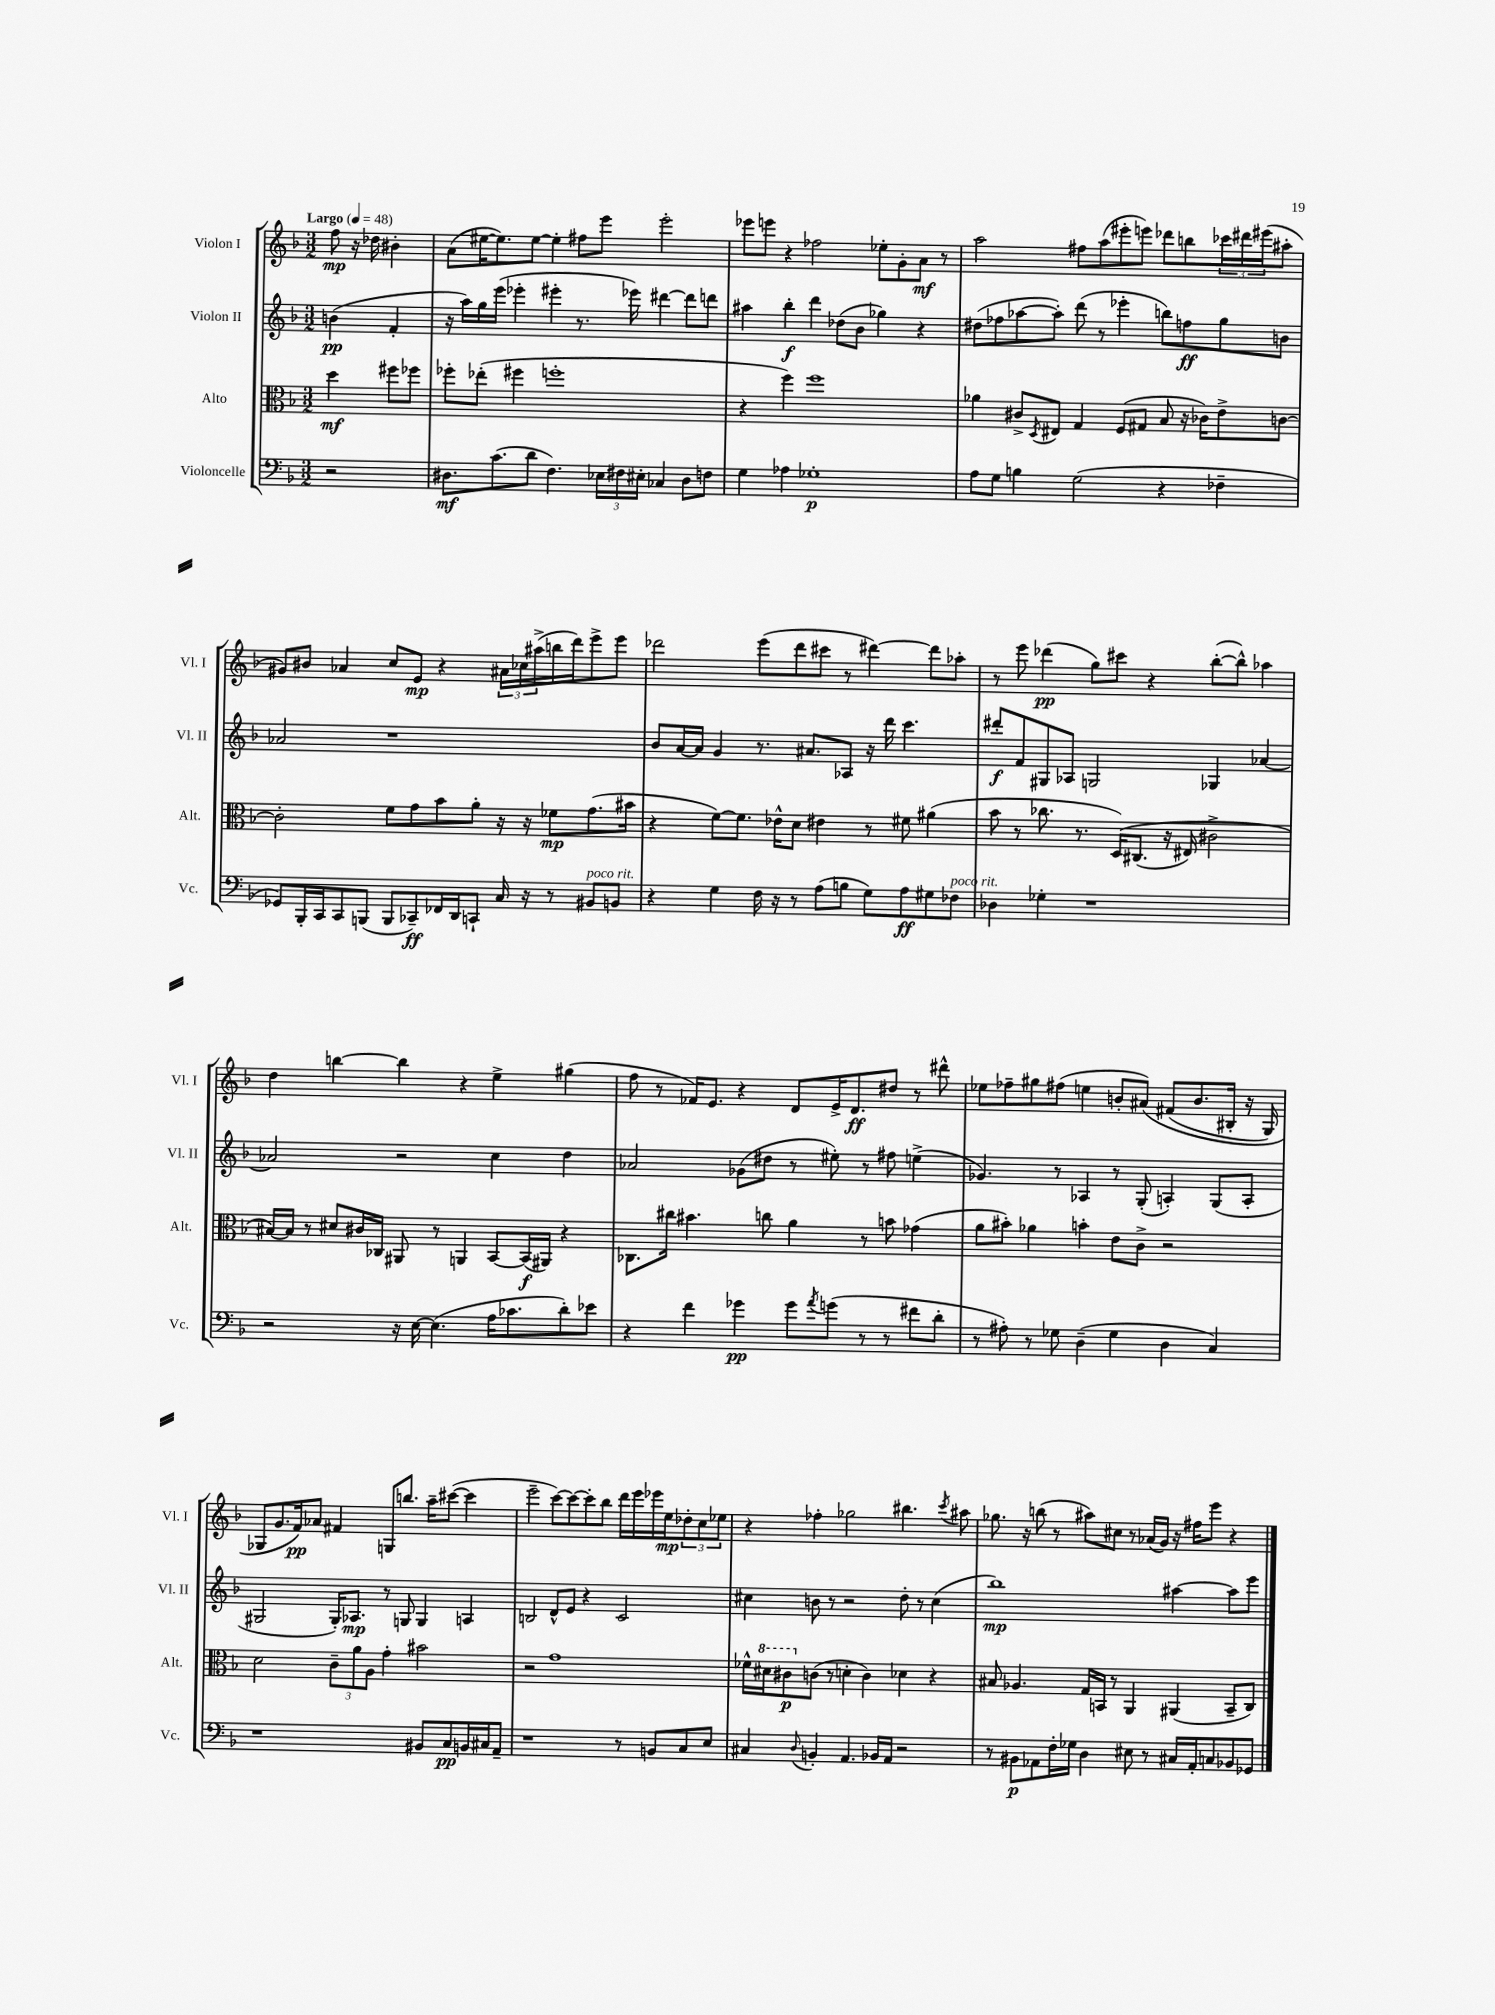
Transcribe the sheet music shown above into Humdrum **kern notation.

**kern	**dynam	**kern	**dynam	**kern	**dynam	**kern	**dynam
*part4	*part4	*part3	*part3	*part2	*part2	*part1	*part1
*staff4	*staff4	*staff3	*staff3	*staff2	*staff2	*staff1	*staff1
*I"Violoncelle	*	*I"Alto	*	*I"Violon II	*	*I"Violon I	*
*I'Vc.	*	*I'Alt.	*	*I'Vl. II	*	*I'Vl. I	*
*clefF4	*	*clefC3	*	*clefG2	*	*clefG2	*
*k[b-]	*	*k[b-]	*	*k[b-]	*	*k[b-]	*
*M3/2	*	*M3/2	*	*M3/2	*	*M3/2	*
*MM48	*	*MM48	*	*MM48	*	*MM48	*
=	=	=	=	=	=	=	=
!	!	!	!	!	!	!LO:TX:a:B:t=Largo	!
2r	.	4dd\	mf	(4bn\	pp	8ff\	mp
.	.	.	.	.	.	16r	.
.	.	.	.	.	.	16dd-X\	.
.	.	8ff#X\L	.	4f'/	.	4b#X'\	.
.	.	8ff-X\J	.	.	.	.	.
=1	=1	=1	=1	=1	=1	=1	=1
8.D#X\L	mf	8ff-X'\L	.	16r	.	(8a\L	.
.	.	.	.	16aa\LL)	.	.	.
.	.	(8ee-X'\J	.	16gg\	.	[16ee#X\K	.
(8.c\	.	.	.	(16eee\JJ	.	8.ee#\])	.
.	.	4ff#X\	.	4eee-X'\	.	.	.
8d\J	.	.	.	.	.	[8ee#\J	.
4.F\)	.	1ffn'	.	4eee#X'\	.	4ee#'\]	.
.	.	.	.	8.r	.	8ff#X\L	.
24E-X\LL	.	.	.	.	.	8eee\J	.
24F#X\	.	.	.	.	.	.	.
.	.	.	.	16eee-X\)	.	.	.
24E#X'\JJ	.	.	.	.	.	.	.
4C-X/	.	.	.	[4ddd#X\	.	2eee'\	.
8D#\L	.	.	.	8ddd#\L]	.	.	.
8Fn\J	.	.	.	8dddn\J	.	.	.
=2	=2	=2	=2	=2	=2	=2	=2
4G\	.	4r	.	4aa#X\	.	8eee-X\L	.
.	.	.	.	.	.	8eeen\J	.
4A-X\	.	4ff\)	.	4bb-'\	f	4r	.
1G-X'	p	1ff	.	4ddd\	.	2ff-X\	.
.	.	.	.	(8dd-X\L	.	.	.
.	.	.	.	8b-\J	.	.	.
.	.	.	.	4gg-X\)	.	8ee-X'\L	.
.	.	.	.	.	.	8g'\	.
.	.	.	.	4r	.	8a\J	mf
.	.	.	.	.	.	8r	.
=3	=3	=3	=3	=3	=3	=3	=3
8A\L	.	4a-X\	.	(8dd#X\L	.	2aa\	.
8G\J	.	.	.	8ff-X\	.	.	.
4Bn\	.	8c#X^/L	.	[8aa-X\	.	.	.
.	.	8qD/	.	.	.	.	.
.	.	8E#X/J	.	8aa-'\J])	.	.	.
(2G\	.	4G/	.	(8ddd\	.	8ff#X\L	.
.	.	.	.	8r	.	(8aa\	.
.	.	(8F/L	.	4eee-X'\	.	8eee#X'\	.
.	.	8G#X/J	.	.	.	8eeen\J)	.
4r	.	8B-/	.	8bbn\L)	.	8ddd-X\L	.
.	.	16r	.	8ffn\	ff	8bbn\	.
.	.	16c-X\KL)	.	.	.	.	.
4F-X~\	.	8e^\	.	8gg\	.	24ccc-X\L	.
.	.	.	.	.	.	24ddd#X\	.
.	.	.	.	.	.	(24eee#X\J	.
.	.	[8cn\J	.	8bn\J	.	8aa#X'\J	.
!!LO:LB:g=z
=4	=4	=4	=4	=4	=4	=4	=4
8GG-X/L)	.	2c'\]	.	2a-X/	.	8g#X/L)	.
16BBB-'/L	.	.	.	.	.	8b#X/J	.
16CC/J	.	.	.	.	.	.	.
8CC/	.	.	.	.	.	4a-X/	.
(8BBBn/J	.	.	.	.	.	.	.
8BBB/L	.	8f\L	.	1r	.	8cc/L	.
8CC-X~/)	ff	8g\	.	.	.	8e/J	mp
16FF-X/L	.	8b-\	.	.	.	4r	.
16DD/J	.	.	.	.	.	.	.
8CCn`/J	.	8a'\J	.	.	.	.	.
16C/	.	16r	.	.	.	24a#X\LL	.
.	.	.	.	.	.	24cc-X\	.
16r	.	16r	.	.	.	.	.
.	.	.	.	.	.	(24aa#X^\	.
8r	.	8f-X\L	mp	.	.	16bbn\	.
.	.	.	.	.	.	16ddd\J)	.
!LO:TX:a:i:t=poco rit.	!	!	!	!	!	!	!
8BB#X/L	.	(8.g\	.	.	.	8eee^\	.
8BBn/J	.	.	.	.	.	8eee\J	.
.	.	16b#X\Jk	.	.	.	.	.
=5	=5	=5	=5	=5	=5	=5	=5
4r	.	4r	.	8b-/L	.	2ddd-X\	.
.	.	.	.	[16a/L	.	.	.
.	.	.	.	16a/JJ]	.	.	.
4G\	.	[8f\L)	.	4g/	.	.	.
.	.	8.f\J]	.	.	.	.	.
16F\	.	.	.	8.r	.	(8eee\L	.
16r	.	16e-X^^\KL	.	.	.	.	.
8r	.	8d\J	.	.	.	8ddd-\	.
.	.	.	.	8.a#X/L	.	.	.
(8A\L	.	4e#X\	.	.	.	8ccc#X\J	.
8Bn\J	.	.	.	8A-X/J	.	8r	.
8G\L)	.	8r	.	16r	.	[4ddd#X\)	.
.	.	.	.	16ddd\	.	.	.
8A\	ff	8f#X\	.	4.ccc\	.	.	.
8G#X\	.	(4a#X\	.	.	.	8ddd#\L]	.
!LO:TX:a:i:t=poco rit.	!	!	!	!	!	!	!
8F-X\J	.	.	.	.	.	8aa-X'\J	.
=6	=6	=6	=6	=6	=6	=6	=6
4D-X\	.	8b-\	.	8ddd#X'/L	f	8r	.
.	.	8r	.	8f/	.	8eee\	.
4G-X'\	.	8.cc-X\	.	8G#X/	.	(4ddd-X\	pp
.	.	.	.	8A-X/J	.	.	.
.	.	8.r	.	.	.	.	.
1r	.	.	.	2Gn/	.	8gg\L)	.
.	.	(16D/KL)	.	.	.	8ccc#X\J	.
.	.	(8.C#X/J	.	.	.	.	.
.	.	.	.	.	.	4r	.
.	.	16r	.	.	.	.	.
.	.	16E#X/)	.	.	.	.	.
.	.	2c#X^\	.	4G-X/	.	([8bb-'\L	.
.	.	.	.	.	.	8bb-^^\J])	.
.	.	.	.	[4a-X/	.	4aa-X\	.
!!LO:LB:g=z
=7	=7	=7	=7	=7	=7	=7	=7
2r	.	[16B#X/LL)	.	2a-X/]	.	4dd\	.
.	.	16B#/JJ]	.	.	.	.	.
.	.	8r	.	.	.	.	.
.	.	8d#X/L	.	.	.	[4bbn\	.
.	.	16c#X/L	.	.	.	.	.
.	.	16C-X/JJ	.	.	.	.	.
16r	.	8AA#X/	.	2r	.	4bb\]	.
[16E\	.	.	.	.	.	.	.
(4.E\]	.	8r	.	.	.	.	.
.	.	4AAn/	.	.	.	4r	.
16A\KL	.	[8BB-/L	.	4cc\	.	4ee^\	.
8.c-X\	.	.	.	.	.	.	.
.	.	(16BB-/L]	f	.	.	.	.
.	.	16AA#X/JJ)	.	.	.	.	.
8d'\)	.	4r	.	4dd\	.	(4gg#X\	.
8e-X\J	.	.	.	.	.	.	.
=8	=8	=8	=8	=8	=8	=8	=8
4r	.	8.C-X\L	.	2a-X/	.	8ff\	.
.	.	.	.	.	.	8r	.
.	.	16cc#X\Jk	.	.	.	.	.
4f\	.	4.b#X\	.	.	.	16f-X/KL)	.
.	.	.	.	.	.	8.e/J	.
4g-X\	pp	.	.	(8g-X\L	.	4r	.
.	.	8ccn\	.	8dd#X\J	.	.	.
8g-\L	.	4a\	.	8r	.	8d/L	.
8qa/	.	.	.	.	.	.	.
(8gn\J	.	.	.	8ee#X'\)	.	16e^/K	.
.	.	.	.	.	.	8.d/	ff
8r	.	8r	.	8r	.	.	.
8r	.	8bn\	.	8ff#X\	.	8dd#X/J	.
8f#X\L	.	(4g-X\	.	(4een^\	.	8r	.
8d'\J	.	.	.	.	.	8ddd#X^^\	.
=9	=9	=9	=9	=9	=9	=9	=9
8r	.	8a\L	.	4.g-X/)	.	8ee-X\L	.
8A#X'\)	.	8b#X'\J)	.	.	.	8ff-X~\	.
8r	.	4a-X\	.	.	.	8gg#X\	.
8G-X\	.	.	.	8r	.	(8ff#X\J	.
(4D~\	.	4bn'\	.	4A-X/	.	4een\	.
4G-\	.	8e\L	.	8r	.	8bn'/L	.
.	.	8c^\J	.	(8G'/	.	(8a#X/J)	.
4D\	.	2r	.	4An'/)	.	(8f#X/L	.
.	.	.	.	.	.	8.b/	.
4C/)	.	.	.	(8G/L	.	.	.
.	.	.	.	.	.	16B#X'/Jk	.
.	.	.	.	8A'/J	.	16r	.
.	.	.	.	.	.	16G/)	.
!!LO:LB:g=z
=10	=10	=10	=10	=10	=10	=10	=10
1r	.	2d\	.	2G#X/	.	8G-X/L	.
.	.	.	.	.	.	8.g/	.
.	.	.	.	.	.	16f/k)	pp
.	.	.	.	.	.	8a-X/J	.
.	.	12c~\L	.	16G#'/KL)	.	4f#X/	.
.	.	.	.	8.A-X/J	mp	.	.
.	.	12a\	.	.	.	.	.
.	.	12A\J	.	.	.	.	.
.	.	4g'\	.	8r	.	8Gn/L	.
.	.	.	.	8Gn/	.	8.bbn/J	.
8BB#X/L	.	2b#X\	.	4G/	.	.	.
.	.	.	.	.	.	16aa~\KL	.
8C/	pp	.	.	.	.	([8ccc#X\J	.
16BBn/L	.	.	.	4An/	.	4ccc#\]	.
16C#X/J	.	.	.	.	.	.	.
8AA~/J	.	.	.	.	.	.	.
=11	=11	=11	=11	=11	=11	=11	=11
1r	.	2r	.	2Bn/	.	2eee~\	.
.	.	1g	.	8d^^/L	.	[8ccc\L)	.
.	.	.	.	8e/J	.	8ccc\_	.
.	.	.	.	4r	.	8ccc'\]	.
.	.	.	.	.	.	8bb-\J	.
8r	.	.	.	2c/	.	16ddd\LL	.
.	.	.	.	.	.	16eee\	.
8BBn/L	.	.	.	.	.	16eee-X\	.
.	.	.	.	.	.	16ee\J	mp
8C/	.	.	.	.	.	12dd-X'\	.
.	.	.	.	.	.	12cc\	.
8E/J	.	.	.	.	.	.	.
.	.	.	.	.	.	12ee-X\J	.
=12	=12	=12	=12	=12	=12	=12	=12
4C#X/	.	16f-X^^\LL	.	4cc#X\	.	4r	.
*	*	*8va	*	*	*	*	*
.	.	16dd#X\J	.	.	.	.	.
.	.	8cc#X\	p	.	.	.	.
8qqD/	.	.	.	.	.	.	.
*	*	*X8va	*	*	*	*	*
4BBn'/	.	(8cn\J	.	8bn\	.	4ff-X'\	.
.	.	8r	.	8r	.	.	.
4.AA/	.	4dn'\	.	2r	.	2gg-X\	.
.	.	4c\)	.	.	.	.	.
16BB-X/LL	.	.	.	.	.	.	.
16AA/JJ	.	.	.	.	.	.	.
2r	.	4d-X\	.	8dd'\	.	4.bb#X\	.
.	.	.	.	8r	.	.	.
.	.	4r	.	(4cc#\	.	.	.
.	.	.	.	.	.	8qccc/	.
.	.	.	.	.	.	8aa#X\	.
=13	=13	=13	=13	=13	=13	=13	=13
8r	.	8B#X/	.	1bb-)	mp	8.gg-X\	.
8BB#X\L	p	4.A-X/	.	.	.	.	.
.	.	.	.	.	.	16r	.
8AA-X\	.	.	.	.	.	(8bbn\	.
16F'\L	.	.	.	.	.	8r	.
16G-X\JJ	.	.	.	.	.	.	.
4D\	.	16G/LL	.	.	.	8aa#X\L)	.
.	.	16BBn/JJ	.	.	.	.	.
.	.	8r	.	.	.	8cc#X\J	.
8E#X\	.	4AA/	.	.	.	8r	.
8r	.	.	.	.	.	(16a-X/LL	.
.	.	.	.	.	.	16g/JJ)	.
16C#X/LL	.	(4AA#X/	.	[4aa#X\	.	16r	.
16AA-'/J	.	.	.	.	.	16ff#X\KL	.
8Cn/	.	.	.	.	.	8eee\J	.
8BB-X/	.	8BB~/L	.	8aa#\L]	.	4r	.
8GG-X/J	.	8C/J)	.	8eee\J	.	.	.
==	==	==	==	==	==	==	==
*-	*-	*-	*-	*-	*-	*-	*-
